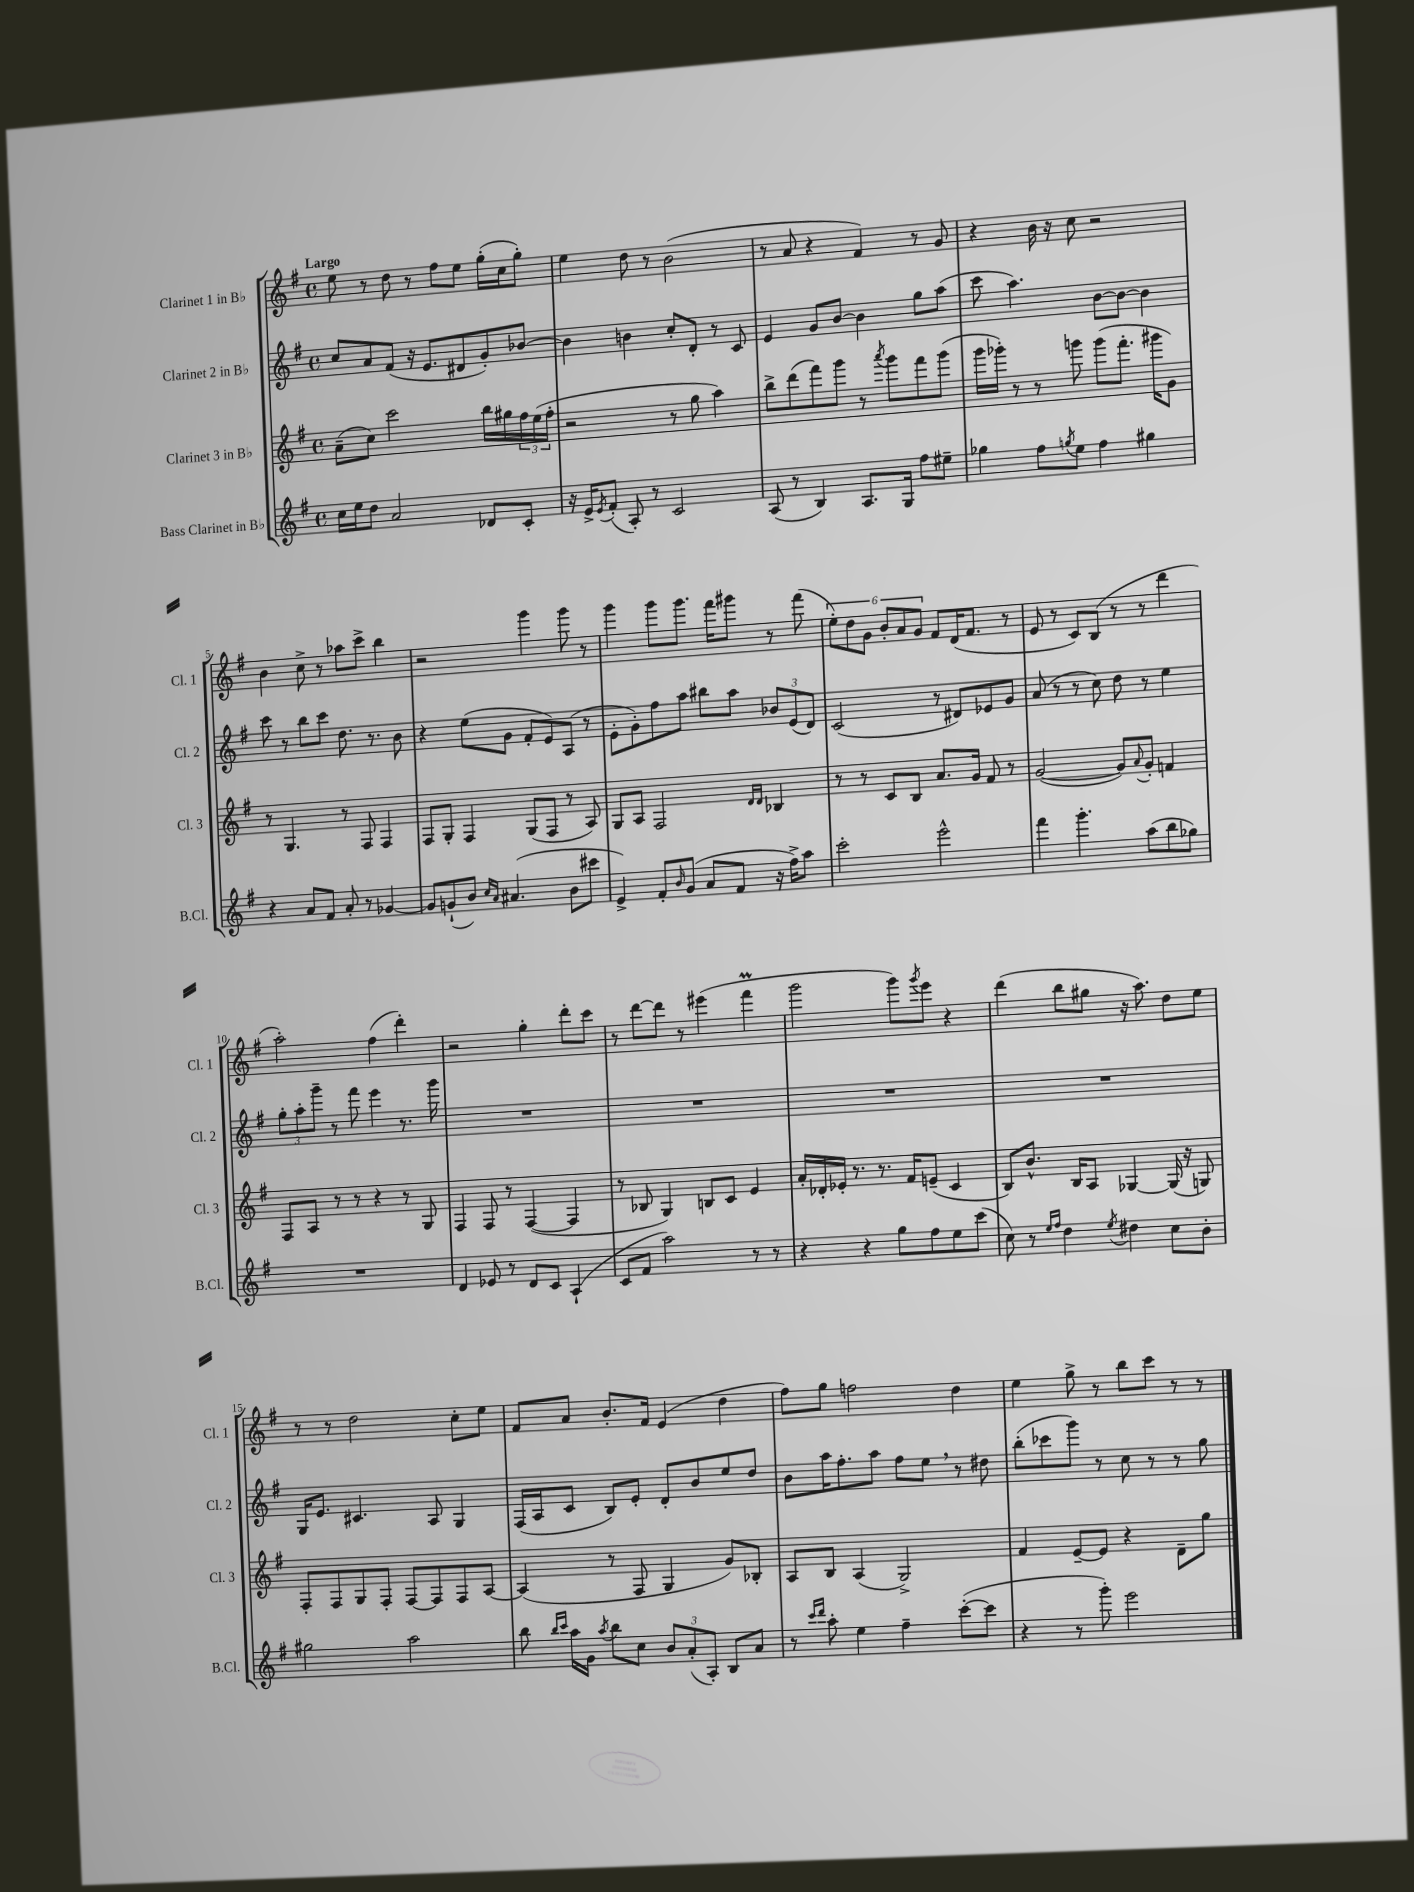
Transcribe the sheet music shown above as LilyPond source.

<<
\new StaffGroup <<
\new Staff = "s0" \with { instrumentName = "Clarinet 1 in Bb" shortInstrumentName = "Cl. 1" } {
    \clef treble \key g \major \defaultTimeSignature \time 4/4 \tempo "Largo"
    e''8 r8 d''8 r8 fis''8 e''8 g''16-.( c''16 g''8-.) |
    e''4 d''8 r8 b'2( |
    r8 a'8 r4 fis'4) r8 g'8 |
    r4 b'16 r16 c''8 r2 |
    b'4 c''8-> r8 aes''8 c'''8-> b''4 |
    r2 g'''4 g'''8 r8 |
    g'''4 g'''8 g'''8. fis'''16 gis'''8 r8 fis'''8( |
    \tuplet 6/4 { e''8-.) d''8 g'8 b'8-. a'8 g'8 } fis'8 d'16( fis'8. r8 |
    e'8 r8 c'8) b8( r8 r8 d'''4 |
    a''2-.) fis''4( d'''4-.) |
    r2 g''4-. d'''8-. c'''8 |
    r8 d'''8~ d'''8 r8 eis'''4( fis'''4\prall |
    g'''2 g'''8) \acciaccatura { g'''8 } e'''8 r4 |
    d'''4( b''8 gis''8 r16 a''8.) d''8 e''8 |
    r8 r8 d''2 c''8-. e''8 |
    fis'8 a'8 b'8.-. fis'16 e'4( d''4 |
    fis''8) g''8 f''2 d''4 |
    e''4 g''8-> r8 b''8 c'''8 r8 r8 \bar "|." |
}
\new Staff = "s1" \with { instrumentName = "Clarinet 2 in Bb" shortInstrumentName = "Cl. 2" } {
    \clef treble \key g \major \defaultTimeSignature \time 4/4
    c''8 a'8 fis'8( r16 e'8. dis'8 g'8-.) bes'8~ |
    bes'4 b'4 c''8-. d'8-. r8 c'8 |
    e'4 g'8 b'8~ b'4 g''8 a''8( |
    c'''8 a''4.) b'8~ b'8~ b'4 |
    c'''8 r8 b''8 c'''8 d''8. r8. b'8 |
    r4 e''8( g'8 fis'8-. e'8) a8( r8 |
    e'8-. g'8-.) fis''8 a''8 bis''8 a''8 \tuplet 3/2 { bes'8 e'8( d'8) } |
    c'2( r8 dis'8) ees'8 g'8 |
    a'8( r8 r8 c''8) d''8 r8 e''4 |
    \tuplet 3/2 { g''8-. a''8-. g'''8-- } r8 fis'''8 e'''4 r8. g'''16 |
    R1 |
    R1 |
    R1 |
    R1 |
    g16 e'8. cis'4. a8 g4 |
    fis16( a16 c'8 b8) e'8-. d'8-. b'8 e''8 d''8 |
    b'8 a''16 fis''8.-. a''8 fis''8 e''8 \breathe r8 dis''8 |
    b''8-.( ces'''8 g'''8) r8 c''8 r8 r8 g''8 \bar "|." |
}
\new Staff = "s2" \with { instrumentName = "Clarinet 3 in Bb" shortInstrumentName = "Cl. 3" } {
    \clef treble \key g \major \defaultTimeSignature \time 4/4
    a'8--( c''8) c'''2 b''16 gis''16 \tuplet 3/2 { fis''16 e''16( fis''16-. } |
    r2 r8 g''8 a''4) |
    b''8-> d'''8( fis'''8) g'''8 r8 \acciaccatura { a'''8 } g'''8 fis'''8 g'''8( |
    g'''16 ges'''16-.) r8 r8 g'''8 g'''8( fis'''8.-. gis'''16 g'8) |
    r8 g4. r8 fis8 fis4 |
    fis8 g8-. fis4 g8( fis8 r8 a8) |
    g8 a8 fis2 \grace { d'16 d'16 } bes4 |
    r8 r8 c'8 b8 a'8. g'16 fis'8 r8 |
    g'2~( g'8) \appoggiatura { a'8 } g'8-. f'4 |
    fis8 a8 r8 r8 r4 r8 g8 |
    fis4 fis8 r8 fis4~( fis4 |
    r8 bes8 g4) b8 c'8 e'4 |
    a'16-. des'16-. ees'16-. r8. r8. fis'16 e'8--( c'4 |
    b8) b'8.-^ b16 a8 ges4~ ges16( r16 g8) |
    fis8-. fis8 g8 fis8-. fis8~ fis8 fis8 a8~ |
    a4( r8 fis8 g4 g'8) bes8-. |
    a8 b8 a4( g2->) |
    fis'4 e'8~-- e'8 r4 d'8-- g''8 \bar "|." |
}
\new Staff = "s3" \with { instrumentName = "Bass Clarinet in Bb" shortInstrumentName = "B.Cl." } {
    \clef treble \key g \major \defaultTimeSignature \time 4/4
    c''16 e''16 d''8 a'2 des'8 c'8-. |
    r16 e'16-> \acciaccatura { e'8 } fis'8-.( a8-.) r8 c'2 |
    a8( r8 b4) a8. g16 fis''8 eis''8-- |
    ges''4 fis''8 \acciaccatura { g''8 } e''8 fis''4 gis''4 |
    r4 a'8 fis'8 a'8-. r8 ges'4~ |
    ges'8 g'8-!( b'8) \grace { c''16 a'16 } ais'4.( b'8 cis'''8 |
    e'4->) fis'8-. \grace { b'16 } g'8( a'8 fis'8 r16 fis''16->) a''8 |
    c'''2-. e'''2-^ |
    fis'''4 g'''4.-. a''8( b''8 ges''8) |
    R1 |
    d'4 ees'8 r8 d'8 c'8 a4-!( |
    c'8 fis'8 a''2) r8 r8 |
    r4 r4 g''8 fis''8 e''8 c'''8( |
    c''8) r8 \grace { e''16 fis''16 } d''4 \acciaccatura { e''8 } dis''4 c''8 b'8-. |
    gis''2 a''2 |
    b''8 \grace { b''16 c'''16 } a''16 g'16 \acciaccatura { a''8 } b''8 c''8 \tuplet 3/2 { b'8 a'8-.( a8-.) } b8 a'8 |
    r8 \grace { c'''16 d'''16 } a''8-. e''4 fis''4-- c'''8~-.( c'''8 |
    r4 r8 g'''8-.) e'''2 \bar "|." |
}
>>
>>
